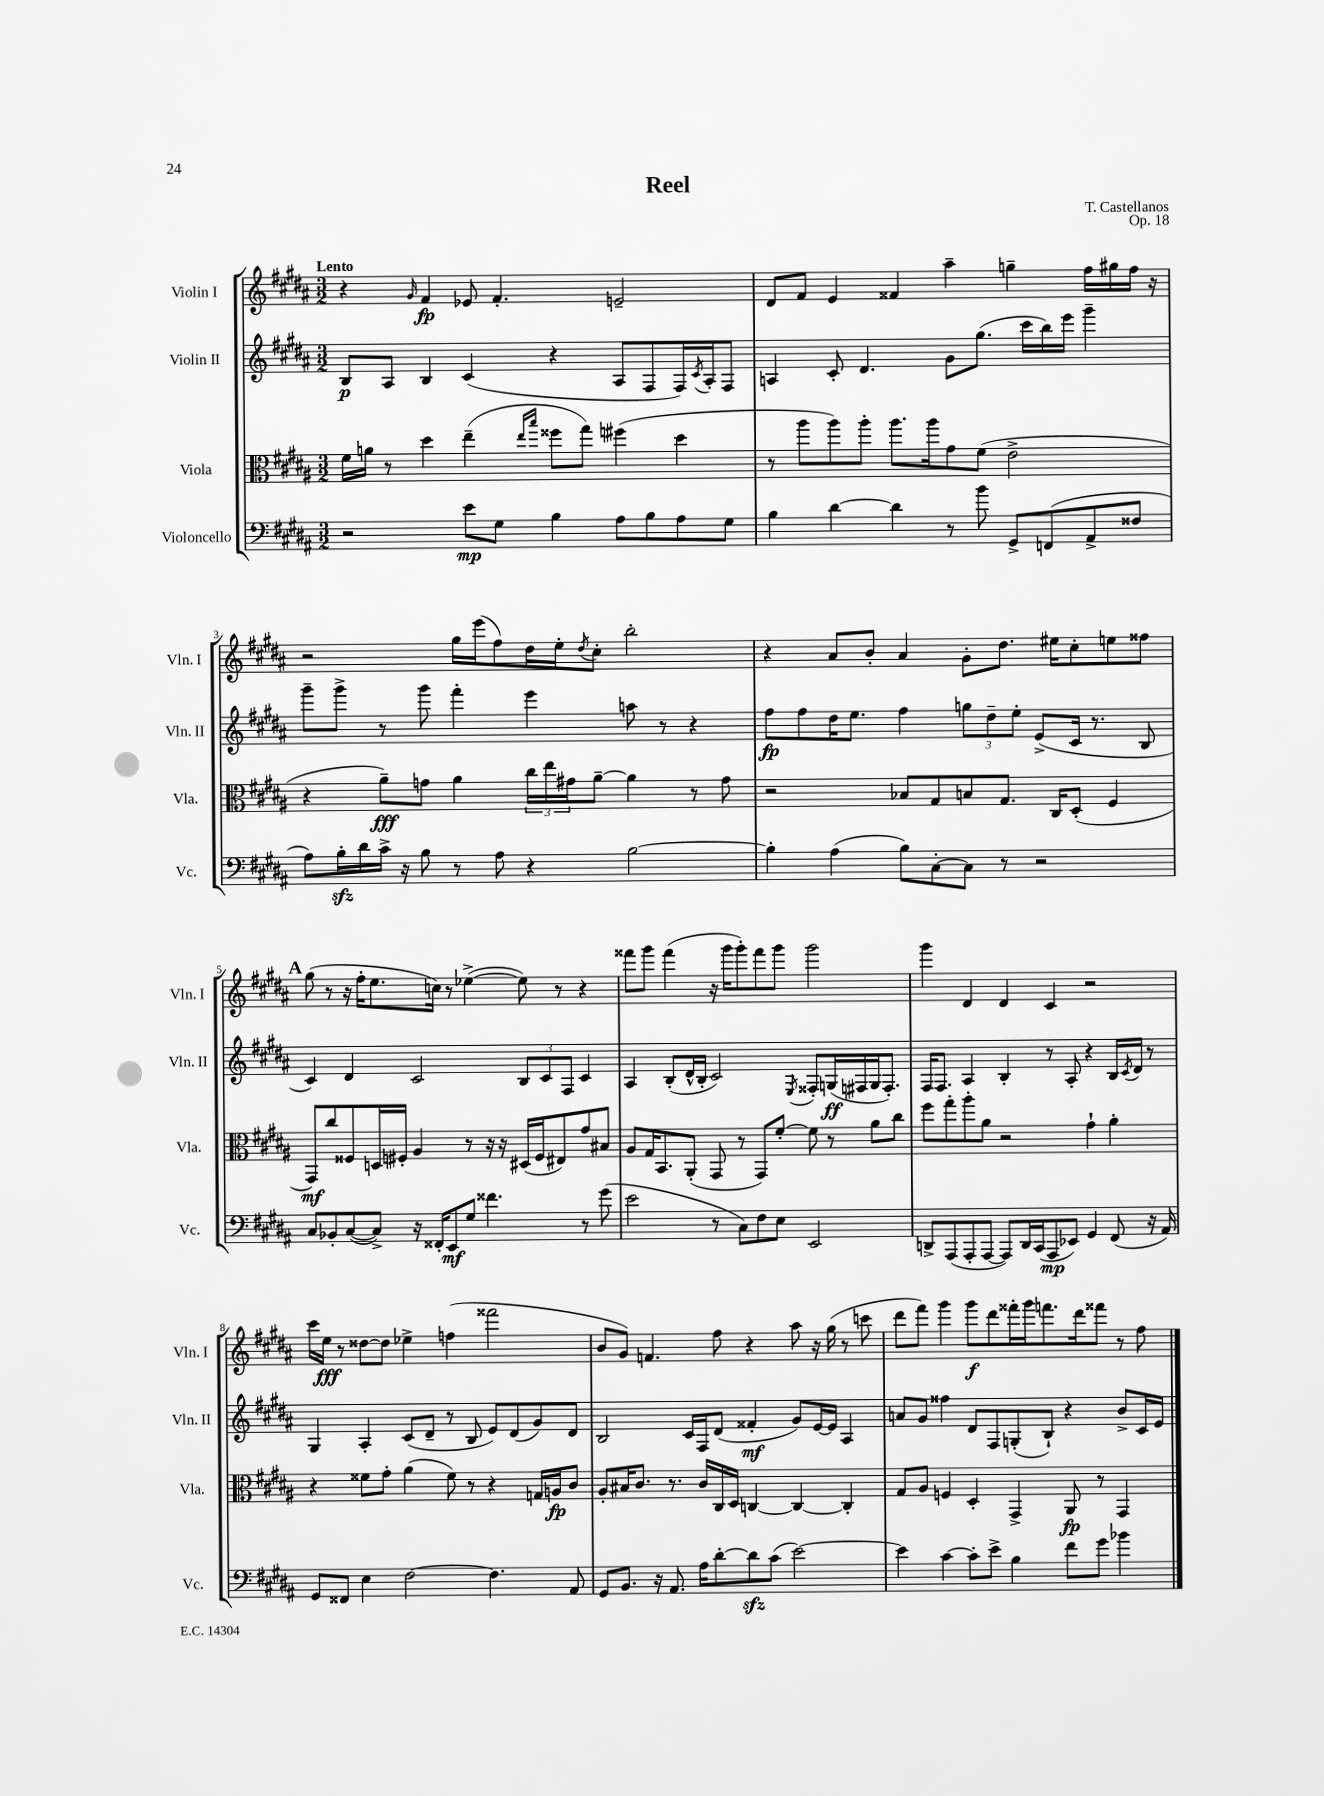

**kern	**dynam	**kern	**dynam	**kern	**dynam	**kern	**dynam
*part4	*part4	*part3	*part3	*part2	*part2	*part1	*part1
*staff4	*staff4	*staff3	*staff3	*staff2	*staff2	*staff1	*staff1
*I"Violoncello	*	*I"Viola	*	*I"Violin II	*	*I"Violin I	*
*I'Vc.	*	*I'Vla.	*	*I'Vln. II	*	*I'Vln. I	*
*clefF4	*	*clefC3	*	*clefG2	*	*clefG2	*
*k[f#c#g#d#a#]	*	*k[f#c#g#d#a#]	*	*k[f#c#g#d#a#]	*	*k[f#c#g#d#a#]	*
*M3/2	*	*M3/2	*	*M3/2	*	*M3/2	*
=1	=1	=1	=1	=1	=1	=1	=1
!	!	!	!	!	!	!LO:TX:a:B:t=Lento	!
2r	.	16f#\LL	.	8B/L	p	4r	.
.	.	16an\JJ	.	.	.	.	.
.	.	8r	.	8A#/J	.	.	.
.	.	.	.	.	.	16qqg#/	.
.	.	4dd#\	.	4B/	.	4f#/	fp
8e\L	mp	(4ee~\	.	(4c#/	.	8e-X/	.
8G#\J	.	.	.	.	.	4.f#'/	.
.	.	16qqee/LL	.	.	.	.	.
.	.	16qqbb/JJ	.	.	.	.	.
4B\	.	8ff##X\L	.	4r	.	.	.
.	.	8gg#\J)	.	.	.	.	.
8A#\L	.	(4ff#X\	.	8A#/L	.	2en~/	.
8B\	.	.	.	8F#/	.	.	.
8A#\	.	4dd#\	.	16F#/L)	.	.	.
.	.	.	.	8qc#/	.	.	.
.	.	.	.	16A#'/J	.	.	.
8G#\J	.	.	.	8F#/J	.	.	.
=2	=2	=2	=2	=2	=2	=2	=2
4B\	.	8r	.	4An/	.	8d#/L	.
.	.	8aa#\L	.	.	.	8f#/J	.
[4d#\	.	8aa#\)	.	8c#'/	.	4e/	.
.	.	8aa#'\J	.	4.d#/	.	.	.
4d#\]	.	8.aa#\L	.	.	.	4f##X/	.
.	.	16aa#\k	.	.	.	.	.
8r	.	8g#\	.	8g#\L	.	4aa#~\	.
8b\	.	(8f#\J	.	(8.gg#\J	.	.	.
8GG#^/L	.	2e^\	.	.	.	4ggn~\	.
.	.	.	.	16ccc#\LL	.	.	.
(8FFn/	.	.	.	16bb\)	.	.	.
.	.	.	.	16eee\JJ	.	.	.
8AA#^/	.	.	.	4ggg#~\	.	16ff#\LL	.
.	.	.	.	.	.	16gg#X\	.
8F##X/J	.	.	.	.	.	16ff#\JJ	.
.	.	.	.	.	.	16r	.
!!LO:LB:g=z
=3	=3	=3	=3	=3	=3	=3	=3
8A#\L)	.	4r	.	8ggg#~\L	.	2r	.
16Bzz'\L	.	.	.	8ggg#^\J	.	.	.
16d#\	.	.	.	.	.	.	.
16c#^\JJ	.	8a#~\L)	fff	8r	.	.	.
16r	.	.	.	.	.	.	.
8B\	.	8gn\J	.	8ggg#\	.	.	.
8r	.	4a#\	.	4fff#'\	.	16gg#\LL	.
.	.	.	.	.	.	(16eee\J	.
8A#\	.	.	.	.	.	8ff#\)	.
4r	.	24cc#\LL	.	4eee\	.	16dd#\L	.
.	.	24ee\	.	.	.	.	.
.	.	.	.	.	.	16ee'\J	.
.	.	24g#X\J	.	.	.	.	.
.	.	.	.	.	.	8qdd#/	.
.	.	[8a#~\J	.	.	.	8cc#'\J	.
[2B\	.	4a#\]	.	8aan\	.	2bb'\	.
.	.	.	.	8r	.	.	.
.	.	8r	.	4r	.	.	.
.	.	8g#\	.	.	.	.	.
=4	=4	=4	=4	=4	=4	=4	=4
4B'\]	.	2r	.	8ff#\L	fp	4r	.
.	.	.	.	8ff#\	.	.	.
(4A#\	.	.	.	16dd#\K	.	8a#/L	.
.	.	.	.	8.ee\J	.	.	.
.	.	.	.	.	.	8b'/J	.
8B\L)	.	8B-X/L	.	4ff#\	.	4a#/	.
[8C#'\	.	8G#/	.	.	.	.	.
8C#\J]	.	8Bn/	.	12ggn\L	.	8g#'\L	.
.	.	.	.	12dd#~\	.	.	.
8r	.	8.G#/J	.	.	.	8.dd#\J	.
.	.	.	.	12ee'\J	.	.	.
2r	.	.	.	(8e^/L	.	.	.
.	.	16C#/KL	.	.	.	16ee#X\KL	.
.	.	(8D#'/J	.	16c#/Jk	.	8cc#'\	.
.	.	.	.	8.r	.	.	.
.	.	4F#/	.	.	.	8een\	.
.	.	.	.	8B/	.	8ff##X\J	.
!!LO:LB:g=z
!!LO:REH:place=s1:t=A
=5	=5	=5	=5	=5	=5	=5	=5
8C#/L	.	8GG#/L)	mf	4c#/)	.	(8gg#\	.
8BB-X'/	.	8cc#/	.	.	.	8r	.
([8C#/	.	8F##X/	.	4d#/	.	16r	.
.	.	.	.	.	.	16ff#'\KL	.
8C#^/J])	.	16Dn/L	.	.	.	8.ee\	.
.	.	16F#X'/JJ	.	.	.	.	.
16r	.	4A#/	.	2c#/	.	.	.
16FF##X'/KL	.	.	.	.	.	16ccn\Jk)	.
8EE/	mf	.	.	.	.	8r	.
8G#/J	.	8r	.	.	.	([4ee-X^\	.
4.f##X\	.	16r	.	.	.	.	.
.	.	16r	.	.	.	.	.
.	.	(16D#X/LL	.	12B/L	.	8ee-\])	.
.	.	16F#/J	.	.	.	.	.
.	.	.	.	12c#/	.	.	.
.	.	8E#X/)	.	.	.	8r	.
.	.	.	.	12F#/J	.	.	.
8r	.	8g#/	.	4c#/	.	4r	.
(8g#\	.	8B#X/J	.	.	.	.	.
=6	=6	=6	=6	=6	=6	=6	=6
2e\	.	8A#/L	.	4A#/	.	8fff##X\L	.
.	.	16G#/K	.	.	.	8ggg#\J	.
.	.	8.BB/	.	.	.	.	.
.	.	.	.	(8B'/L	.	(4fff##\	.
.	.	(8AA#'/J	.	16d#^^/L	.	.	.
.	.	.	.	16B'/JJ	.	.	.
8r	.	8GG#/	.	2c#/)	.	16r	.
.	.	.	.	.	.	16ggg#\KL	.
8C#\L)	.	8r	.	.	.	8ggg#'\)	.
8F#\	.	8GG#/L)	.	.	.	8fff##\	.
8E\J	.	[8f#'/J	.	.	.	8ggg#\J	.
.	.	.	.	8qE/	.	.	.
2EE/	.	8f#\]	.	8F##X'/L	.	2ggg#\	.
.	.	8r	.	(16Gn/L	ff	.	.
.	.	.	.	16F#X/	.	.	.
.	.	8a#\L	.	16G/J	.	.	.
.	.	.	.	8.F#'/J)	.	.	.
.	.	8cc#\J	.	.	.	.	.
=7	=7	=7	=7	=7	=7	=7	=7
8DDn^/L	.	8ff#\L	.	16F#/KL	.	4ggg#\	.
.	.	.	.	8.F#/J	.	.	.
(8AAA#/	.	8gg#'\	.	.	.	.	.
8AAA#'/	.	8aa#'\	.	4A#/	.	4d#/	.
[8AAA#/J	.	8a#\J	.	.	.	.	.
8AAA#/L])	.	2r	.	4B'/	.	4d#/	.
16DD/L	.	.	.	.	.	.	.
(16CC#/J	.	.	.	.	.	.	.
8AAA#/	mp	.	.	8r	.	4c#/	.
8EE-X/J)	.	.	.	8A#'/	.	.	.
4GG#/	.	4g#`\	.	4r	.	2r	.
(8FF#/	.	4a#'\	.	16B/LL	.	.	.
.	.	.	.	8qc#/	.	.	.
.	.	.	.	16d#/JJ	.	.	.
16r	.	.	.	8r	.	.	.
16AA#/)	.	.	.	.	.	.	.
!!LO:LB:g=z
=8	=8	=8	=8	=8	=8	=8	=8
8GG#/L	.	4r	.	4G#/	.	16ccc#\LL	.
.	.	.	.	.	.	16ee\JJ	fff
8FF##X/J	.	.	.	.	.	8r	.
4E\	.	8f##X\L	.	4A#'/	.	[8dd##X\L	.
.	.	8g#'\J	.	.	.	8dd##\J]	.
[2F#\	.	(4a#\	.	(8c#/L	.	4ee-X^\	.
.	.	.	.	8d#~/J	.	.	.
.	.	8f##\)	.	8r	.	(4ffn\	.
.	.	8r	.	8B/	.	.	.
4.F#\]	.	4r	.	8e/L)	.	2fff##X\	.
.	.	.	.	(8d#/	.	.	.
.	.	16Gn/LL	.	8g#/)	.	.	.
.	.	16An/J	fp	.	.	.	.
8AA#/	.	8c#/J	.	8d#/J	.	.	.
=9	=9	=9	=9	=9	=9	=9	=9
8GG#/L	.	8A#'/L	.	2B/	.	8b/L	.
8.BB/J	.	16B#X/K	.	.	.	8g#/J)	.
.	.	8.c#/J	.	.	.	.	.
.	.	.	.	.	.	4.fn/	.
16r	.	.	.	.	.	.	.
8.AA#/	.	8.r	.	.	.	.	.
.	.	.	.	16c#/LL	.	.	.
16A#\KL	.	16c#/LL	.	16F#/J	.	.	.
[8d#'\	.	16C#/	.	(8d#/J	.	8ff#\	.
.	.	16D#/JJ	.	.	.	.	.
8d#zz\]	.	[4Cn/	.	4f##X'/	mf	4r	.
(8c#\J	.	.	.	.	.	.	.
[2e\)	.	4C/_	.	8g#/L)	.	8aa#\	.
.	.	.	.	[16e/L	.	16r	.
.	.	.	.	16e/JJ]	.	(16gg#\	.
.	.	4C'/]	.	4A#/	.	8r	.
.	.	.	.	.	.	8cccn\	.
=10	=10	=10	=10	=10	=10	=10	=10
4e\]	.	8G#/L	.	8an/L	.	8ddd#\L	.
.	.	8A#/J	.	8g#/J	.	8fff#\J)	.
[4c#\	.	4Fn/	.	4ff##X\	.	4ggg#\	.
8c#'\L]	.	4D#'/	.	8d#/L	.	8ggg#\L	f
8e^\J	.	.	.	8F#/	.	8ddd#\	.
4B\	.	4GG#^/	.	(8Gn'/	.	16fff##X'\L	.
.	.	.	.	.	.	16ggg#\J	.
.	.	.	.	8B`/J)	.	8.fffn\	.
8f#\L	.	8AA#/	fp	4r	.	.	.
.	.	.	.	.	.	16ddd#\k	.
8g#\J	.	8r	.	.	.	8fff##X\J	.
4b-X\	.	4GG#/	.	8b^/L	.	8r	.
.	.	.	.	16c#/L	.	8ff#\	.
.	.	.	.	16e/JJ	.	.	.
==	==	==	==	==	==	==	==
*-	*-	*-	*-	*-	*-	*-	*-
